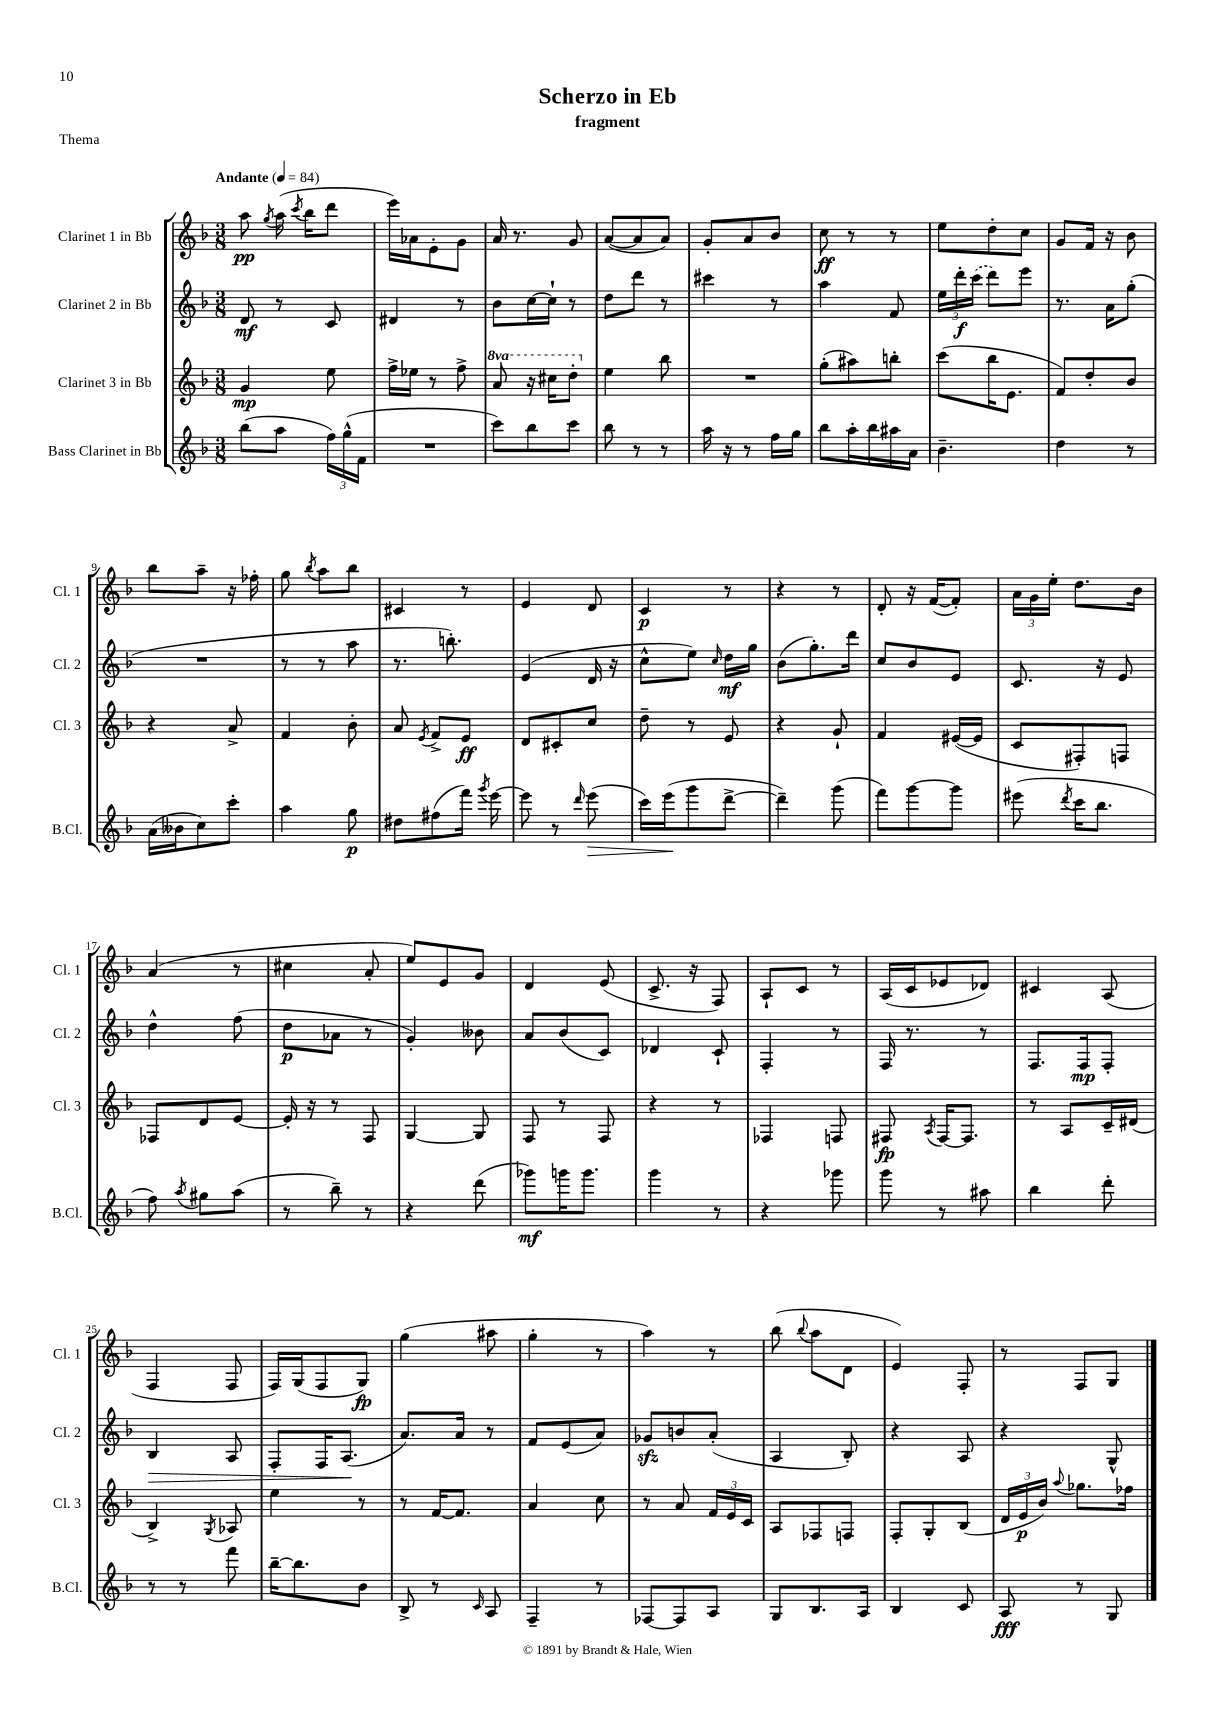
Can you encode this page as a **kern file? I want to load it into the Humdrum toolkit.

**kern	**kern	**kern	**kern
*staff4	*staff3	*staff2	*staff1
*clefG2	*clefG2	*clefG2	*clefG2
*k[b-]	*k[b-]	*k[b-]	*k[b-]
*M3/8	*M3/8	*M3/8	*M3/8
*MM84	*MM84	*MM84	*MM84
(8bb-	4g	8d	8aa
.	.	.	8qgg
8aa	.	8r	(16aa
.	.	.	8qccc
.	.	.	16bb-
24ff)	8ee	8c	8ddd
(24gg^^	.	.	.
24f	.	.	.
=	=	=	=
4.r	16ff^	4d#	16eee)
.	16ee-	.	16a-
.	8r	.	8e'
.	8ff^	8r	8g
=	=	=	=
8ccc)	8aa	8b-	16a
.	.	.	8.r
8bb-	16r	[16cc	.
.	16ccc#	16cc`]	.
8ccc	8ddd'	8r	8g
=	=	=	=
8bb-	4ee	8dd	([8a
8r	.	8ddd	8a]
8r	8bb-	8r	8a)
=	=	=	=
16aa	4.r	4ccc#	8g'
16r	.	.	.
8r	.	.	8a
16ff	.	8r	8b-
16gg	.	.	.
=	=	=	=
8bb-	(8gg'	4aa	8cc
16aa'	8aa#)	.	8r
16bb-	.	.	.
16aa#	8bb'	8f	8r
16a	.	.	.
=	=	=	=
4.b-~	(8ccc	24ee	8ee
.	.	24ddd'	.
.	.	(24ccc	.
.	16bb-	8ddd)	8dd'
.	8.e	.	.
.	.	8eee	8cc
=	=	=	=
4dd	8f)	8.r	8g
.	8dd'	.	16f
.	.	16a	16r
8r	8b-	(8gg'	8b-
=	=	=	=
(16a	4r	4.r	8bb-
16b--	.	.	.
8cc)	.	.	8aa~
8ccc'	8a^	.	16r
.	.	.	16ff-'
=	=	=	=
4aa	4f	8r	8gg
.	.	.	8qbb-
.	.	8r	8aa
8gg	8b-'	8aa	8bb-
=	=	=	=
8dd#	8a	8.r	4c#
.	8qe	.	.
(8ff#	8f^	.	.
.	.	8.bb')	.
16fff)	8e	.	8r
8qggg	.	.	.
[16eee	.	.	.
=	=	=	=
8eee]	8d	(4e	4e
8r	8c#'	.	.
16qqddd	.	.	.
(8eee	8cc	16d	8d
.	.	16r	.
=	=	=	=
16ccc)	8dd~	8cc^^	4c
(16eee	.	.	.
8ggg	8r	8ee)	.
.	.	16qqcc	.
[8ddd^	8e	16dd	8r
.	.	16gg	.
=	=	=	=
4ddd~])	4r	(8b-	4r
.	.	8.gg')	.
(8ggg	8g`	.	8r
.	.	16ddd	.
=	=	=	=
8fff)	4f	8cc	8d'
[8ggg	.	8b-	16r
.	.	.	([16f
8ggg]	([16e#	8e	8f'])
.	16e#]	.	.
=	=	=	=
(8eee#	8c	8.c	24a
.	.	.	24g
.	.	.	24ee'
8qddd	.	.	.
16ccc	8F#')	.	8.dd
8.bb-	.	16r	.
.	8F	8e	.
.	.	.	16b-
=	=	=	=
8ff)	8F-	4dd^^	(4a
8qaa	.	.	.
8gg#	8d	.	.
(8aa	[8e	(8ff	8r
=	=	=	=
8r	16e']	8dd	4cc#
.	16r	.	.
8bb-~)	8r	8a-	.
8r	8F	8r	8a'
=	=	=	=
4r	[4G	4g')	8ee)
.	.	.	8e
(8ddd	8G]	8b--	8g
=	=	=	=
8ggg-)	8F	8a	4d
16ggg	8r	(8b-	.
8.ggg	.	.	.
.	8F	8c)	(8e
=	=	=	=
4ggg	4r	4d-	8.c^
.	.	.	16r
8r	8r	8c`	8F)
=	=	=	=
4r	4F-	4F'	8A`
.	.	.	8c
8ggg-	8F	8r	8r
=	=	=	=
8ggg	8F#	16F	(16A
.	.	8.r	16c
.	8qA	.	.
8r	[16F#	.	8e-
.	8.F#]	.	.
8aa#	.	8r	8d-)
=	=	=	=
4bb-	8r	8.F	4c#
.	8A	.	.
.	.	16F	.
8ddd'	16c~	8F'	(8A
.	(16d#	.	.
=	=	=	=
8r	4B-^)	4B-	4F
8r	.	.	.
.	8qG	.	.
8fff	8A-	8A	8F
=	=	=	=
[16bb-~	4ee	8F'	16F)
8.bb-]	.	.	(16G
.	.	16F	8F
.	.	(8.A	.
8b-	8r	.	8G)
=	=	=	=
8B-^	8r	8.a)	(4gg
8r	[16f	.	.
.	8.f]	16a	.
16qqc	.	.	.
8A	.	8r	8aa#
=	=	=	=
4F~	4a	8f	4gg'
.	.	(8e	.
8r	8cc	8a)	8r
=	=	=	=
[8F-	8r	8g-	4aa)
8F-]	8a	8b	.
8A	24f	(8a'	8r
.	24e	.	.
.	24c	.	.
=	=	=	=
8G	8A	4A	(8bb-
.	.	.	8qqbb-
8.B-	8F-	.	8aa
.	8F	8B-')	8d
16A	.	.	.
=	=	=	=
4B-	8F'	4r	4e)
.	8G'	.	.
8c	(8B-	8A	8F'
=	=	=	=
8A	24d	4r	8r
.	24e	.	.
.	24b-)	.	.
.	8qqaa	.	.
8r	8.gg-	.	8F
8G	.	8G^^	8G
.	16ff-	.	.
==	==	==	==
*-	*-	*-	*-
